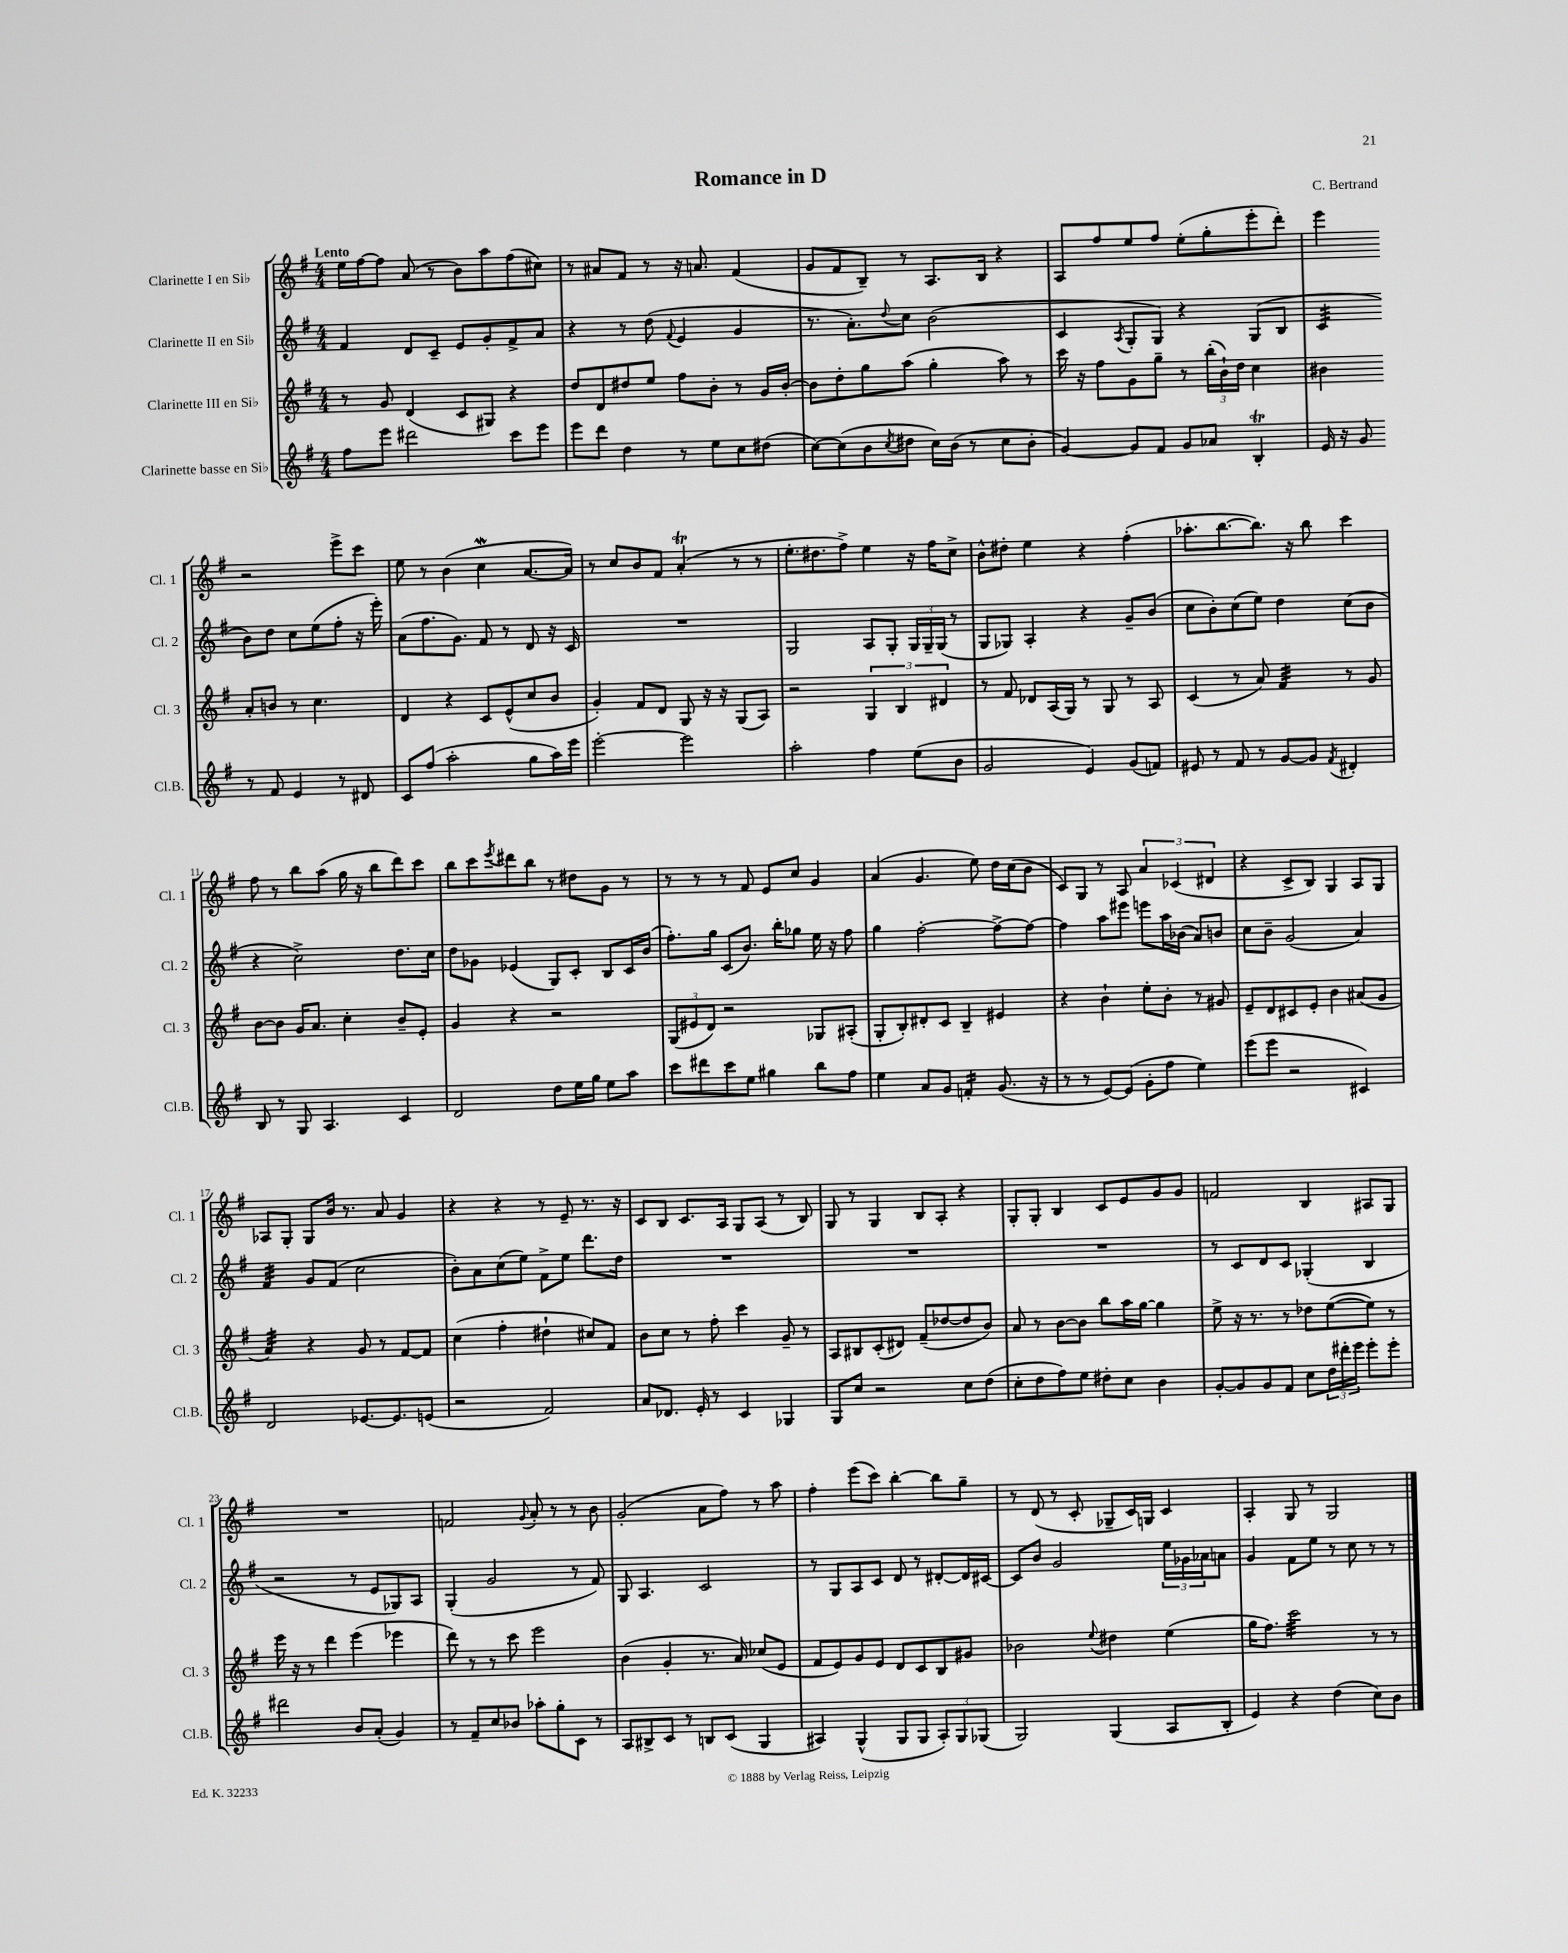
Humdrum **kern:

**kern	**kern	**kern	**kern
*staff4	*staff3	*staff2	*staff1
*clefG2	*clefG2	*clefG2	*clefG2
*k[f#]	*k[f#]	*k[f#]	*k[f#]
*M4/4	*M4/4	*M4/4	*M4/4
8ff#\L	8r	4f#/	16ee\LL
.	.	.	[16ff#\J
8eee\J	8g/	.	8ff#\]J
2ddd#\	(4d/	8d/L	(8a/
.	.	8c~/J	8r
.	8c/L	8e/L	8b\L)
.	8G#/J)	8g'/	8aa\
8ccc\L	4r	8f#^/	(8ff#\
8eee\J	.	8a/J	8cc#\J)
=	=	=	=
8eee\L	8dd/L	4r	8r
8ddd\J	8d/	.	8a#/L
4dd\	8dd#/	8r	8f#/J
.	8ee/J	(8dd\	8r
.	.	8qqf#/	.
8r	8ff#\L	4e/	16r
.	.	.	8.a/
8ee\L	8b'\J	.	.
8cc\	8r	4g/	(4f#/
(8dd#\J	16g/LL	.	.
.	[16b'/JJ	.	.
=	=	=	=
[8cc\L)	8b\]L	8.r	8g/L
(8cc\]	8dd'\	.	8f#/
.	.	8.a'\L)	.
8b\	8gg\	.	8B~/J)
8qcc/	.	8qqdd/	.
8dd#\J	(8aa\J	8cc\J	8r
16cc\LL)	4gg'\	(2b\	8.A/L
(16b\JJ	.	.	.
8r	.	.	.
.	.	.	16B/Jk
8cc\L	8aa\)	.	4r
8b'\J	8r	.	.
=	=	=	=
[4g/)	16ccc\	4c/	8A/L
.	16r	.	.
.	8ff#\L	.	8ff#/
.	.	8qA/	.
8g/]L	8g\	8G'/L	8ee/
8f#/J	8gg~\J	8G/J)	8ff#/J
8g/L	8r	4r	(8ee'\L
8a-/J	(24bb'\LL	.	8gg'\
.	24b`\)	.	.
.	24dd\JJ	.	.
4B'/	4cc\	(8G/L	8eee'\
.	.	8B/J	8ddd'\J)
=	=	=	=
16e/	4b#\	4c/	4eee\
16r	.	.	.
8g/	.	.	.
8r	8a'/L	8b\L)	2r
8f#/	8b/J	8dd\J	.
4e/	8r	8cc\L	.
.	4.cc\	(8ee\	.
8r	.	8ff#'\J	8eee^\L
8d#/	.	16r	8ccc\J
.	.	16eee'\)	.
=	=	=	=
8c/L	4d/	(8a\L	8ee\
(8ff#/J	.	8.ff#\	8r
2aa'\	4r	.	(4b\
.	.	8.g\J)	.
.	8c/L	8f#/	4cc\
.	(8e^^/	8r	.
8gg\L	8cc/	8d/	[8.a/L
16aa\L)	8b/J	16r	.
16eee\JJ	.	16c/	16a/]Jk)
=	=	=	=
[2eee'\	4g'/)	1r	8r
.	.	.	8cc/L
.	8f#/L	.	8b/
.	8d/J	.	8f#/J
2eee\]	8G/	.	(4a'/
.	16r	.	.
.	16r	.	.
.	(8G/L	.	8r
.	8A/J)	.	8r
=	=	=	=
2aa'\	2r	2G/	8.ee'\L
.	.	.	8.dd#\
.	.	.	8ff#^\J)
4ff#\	6G/	8A/L	4ee\
.	.	8G'/J	.
.	6B/	.	.
(8ee\L	.	24G/LL	16r
.	.	24G~/	.
.	.	.	16ff#\LK
.	6d#/	(24G/JJ	.
8b\J	.	8r	8cc^\J
=	=	=	=
2g/	8r	8G/L	8b^^\L
.	8f#/	8G-/J)	8dd#'\J
.	8d-/L	4A'/	4ee\
.	(16A/L	.	.
.	16G/JJ)	.	.
4e/)	8r	4r	4r
.	8G/	.	.
(8g/L	8r	8g~/L	(4ff#'\
8f/J)	8A/	(8b/J	.
=	=	=	=
8e#/	(4c/	8cc\L	8.aa-'\L
8r	.	8b'\)	.
.	.	.	[8.bb\
8f#/	8r	(8cc\	.
8r	8a/)	8ee\J)	8.bb\]J)
[8g/L	4f#/	4dd\	.
.	.	.	16r
8g/]J	.	.	8bb\
8qf#/	.	.	.
4d#'/	8r	(8cc\L	4ccc\
.	8g/	8b\J	.
=	=	=	=
8B/	[8b\L	4r	8ff#\
8r	8b\]J	.	8r
8G/	16g/LK	2cc^\)	8bb\L
.	8.a/J	.	.
4.A/	.	.	(8aa\J
.	4cc'\	.	16gg\
.	.	.	16r
.	.	.	8bb\L
4c/	8b~/L	8.dd\L	8ddd\)
.	8e'/J	.	8ccc\J
.	.	16cc\Jk	.
=	=	=	=
2d/	4g/	8dd\L	8bb\L
.	.	8g-\J	8ccc\
.	.	.	8qeee/
.	4r	(4e-/	8ddd#\
.	.	.	8bb\J
8dd\L	2r	8G/L)	8r
16ee\L	.	8c'/J	8dd#\L
16gg\JJ	.	.	.
8ee\L	.	8B/L	8g\J
8aa\J	.	16c/L	8r
.	.	(16b/JJ	.
=	=	=	=
8ccc\L	(12G/L	8.ff#'\L)	8r
.	12e#/	.	.
8ddd#\	.	.	8r
.	12d/J)	.	.
.	.	16gg\Jk	.
8ccc\	2r	(8c/L	8r
8ee\J	.	8.b/J)	8f#/
4gg#\	.	.	8e/L
.	.	16bb'\LK	.
.	.	8gg-\J	8cc/J
8bb\L	8G-/L	16ee\	4g/
.	.	16r	.
8ff#\J	(8A#'/J	8ff#\	.
=	=	=	=
4ee\	8G'/L	4gg\	(4a/
.	8B'/)	.	.
8a/L	8d#'/	[2ff#'\	4.g/
8g/J	8c/J	.	.
4f'/	4B~/	.	.
.	.	.	8ee\)
(8.g/	4e#/	8ff#^\_L	16dd\LL
.	.	.	(16cc\J
.	.	8ff#\_J	8b\J
16r	.	.	.
=	=	=	=
8r	4r	4ff#\]	8c/L)
8r	.	.	8G/J
[8e/L)	4b`\	8aa\L	8r
(8e/]J	.	8eee#\J	8A/
8g'\L	8ee'\L	8eee\L	6a/
8ff#\J	8b'\J	16aa\L	.
.	.	.	(6c-/
.	.	(16b-\JJ	.
4ee\)	8r	8a/L)	.
.	.	.	6d#/
.	8g#/	8b/J	.
=	=	=	=
(8eee\L	8e~/L	8cc\L	4r
8eee\J	8d/	8b~\J	.
2r	8c#/	(2g/	8c^/L
.	8e'/J	.	8B/J)
.	4b\	.	4G/
4c#/)	(8a#/L	4a/)	8A/L
.	8g/J	.	8G/J
=	=	=	=
2d/	4a/)	4f#/	8A-/L
.	.	.	8G'/J
.	4r	8g/L	8G/L
.	.	(8f#/J	16b/Jk
.	.	.	8.r
[8.e-/L	8g/	2cc\	.
.	8r	.	8a/
8.e-/]	.	.	.
.	[8f#/L	.	4g/
(8e/J	8f#/]J	.	.
=	=	=	=
2r	(4cc\	8b'\L)	4r
.	.	8a\	.
.	4ff#'\	(8cc\	4r
.	.	8ee\J)	.
2f#/)	4dd#`\	8f#^\L	8r
.	.	8ee\J	8e~/
.	8cc#/L)	8.ddd\L	8.r
.	8f#/J	.	.
.	.	16dd\Jk	16r
=	=	=	=
8a/L	8b\L	1r	8c/L
8.d-/J	8cc\J	.	8B/J
.	8r	.	8.c/L
16e'/	.	.	.
8r	8ff#'\	.	.
.	.	.	16A/Jk
4c/	4ccc\	.	8G/L
.	.	.	(8A/J
4G-/	8g~/	.	8r
.	8r	.	8B/)
=	=	=	=
8G/L	8A/L	1r	8G/
8cc/J	8B#/	.	8r
2r	(8c'/	.	4G/
.	8d#/J)	.	.
.	(8f#~/L	.	8B/L
.	[8dd-/	.	8A'/J
8cc\L	8dd-/]	.	4r
(8dd\J	8b/J)	.	.
=	=	=	=
8cc'\L	8a/	1r	8G'/L
8dd\	8r	.	8G'/J
8ff#\)	[8b\L	.	4B/
8ee\J	8b\]J	.	.
8dd#'\L	8bb\L	.	8c/L
8cc\J	16aa\L	.	8e/
.	[16gg\JJ	.	.
4b\	4gg\]	.	8g/
.	.	.	8g/J
=	=	=	=
[8g'/L	8ee^\	8r	2f/
8g/]	16r	8c/L	.
.	8.r	.	.
8g/	.	8d/	.
8f#/J	8r	8c/J	.
8cc\L	8dd-\L	(4G-'/	4B/
24dd\L	([8ee\	.	.
24ddd#'\	.	.	.
24eee\JJ	.	.	.
8eee'\L	8ee\]J)	4B/	8A#/L
8eee'\J	8r	.	8G/J
=	=	=	=
2ddd#\	16eee\	2r	1r
.	16r	.	.
.	8r	.	.
.	4ddd\	.	.
8b/L	(4eee\	8r	.
(8a'/J	.	8e/L	.
4g/)	4eee-\	8G-/)	.
.	.	8A/J	.
=	=	=	=
8r	8ddd\)	(4G'/	2f/
8f#~/L	8r	.	.
8cc/	8r	2g/	.
8b-/J	8ccc\	.	.
.	.	.	8qqg/
8aa-'\L	2eee\	.	8a'/
8gg'\	.	.	8r
8c\J	.	8r	8r
8r	.	8f#/)	8b\
=	=	=	=
8A/L	(4b\	8G/	(2g'/
8B#^/	.	4.A/	.
8c/J	4g'/	.	.
8r	.	.	.
8B/L	8.r	2c/	8a\L
(8c/J	.	.	8ff#\J)
.	16a/)	.	.
4G/	(8cc-/L	.	8r
.	8e/J	.	8aa\
=	=	=	=
4A#/)	8f#/L	8r	4ff#'\
.	8e/)	8G/L	.
(4G^^/	8g/	8A/	(8eee\L
.	8e/J	8c/J	8ccc\J)
8G/L	8d/L	8d/	[4bb'\
8G/J	8c/	8r	.
12A#'/L)	8B/	[8d#'/L	8bb\]L
12G/	.	.	.
.	8g#/J	16d#/]L	8gg~\J
(12G-/J	.	.	.
.	.	[16c#/JJ	.
=	=	=	=
2G/)	2b-\	8c#/]L	8r
.	.	8b/J	(8d/
.	.	2g/	8r
.	.	.	8c'/
.	8qqee/	.	.
(4G/	4dd#\	.	8G-~/L
.	.	.	16c/L)
.	.	.	16G/JJ
8A/L	(4ee\	24ee\LL	4c/
.	.	24g-\	.
.	.	24a-\J	.
8B'/J	.	8a\J	.
=	=	=	=
4e/)	16gg\LK	4g/	4A'/
.	8.ff#\J)	.	.
4r	2ccc\	8f#\L	8G/
.	.	8ee\J	8r
(4dd\	.	8r	2G/
.	.	8cc\	.
8cc\L)	8r	8r	.
8b\J	8r	8r	.
==	==	==	==
*-	*-	*-	*-
